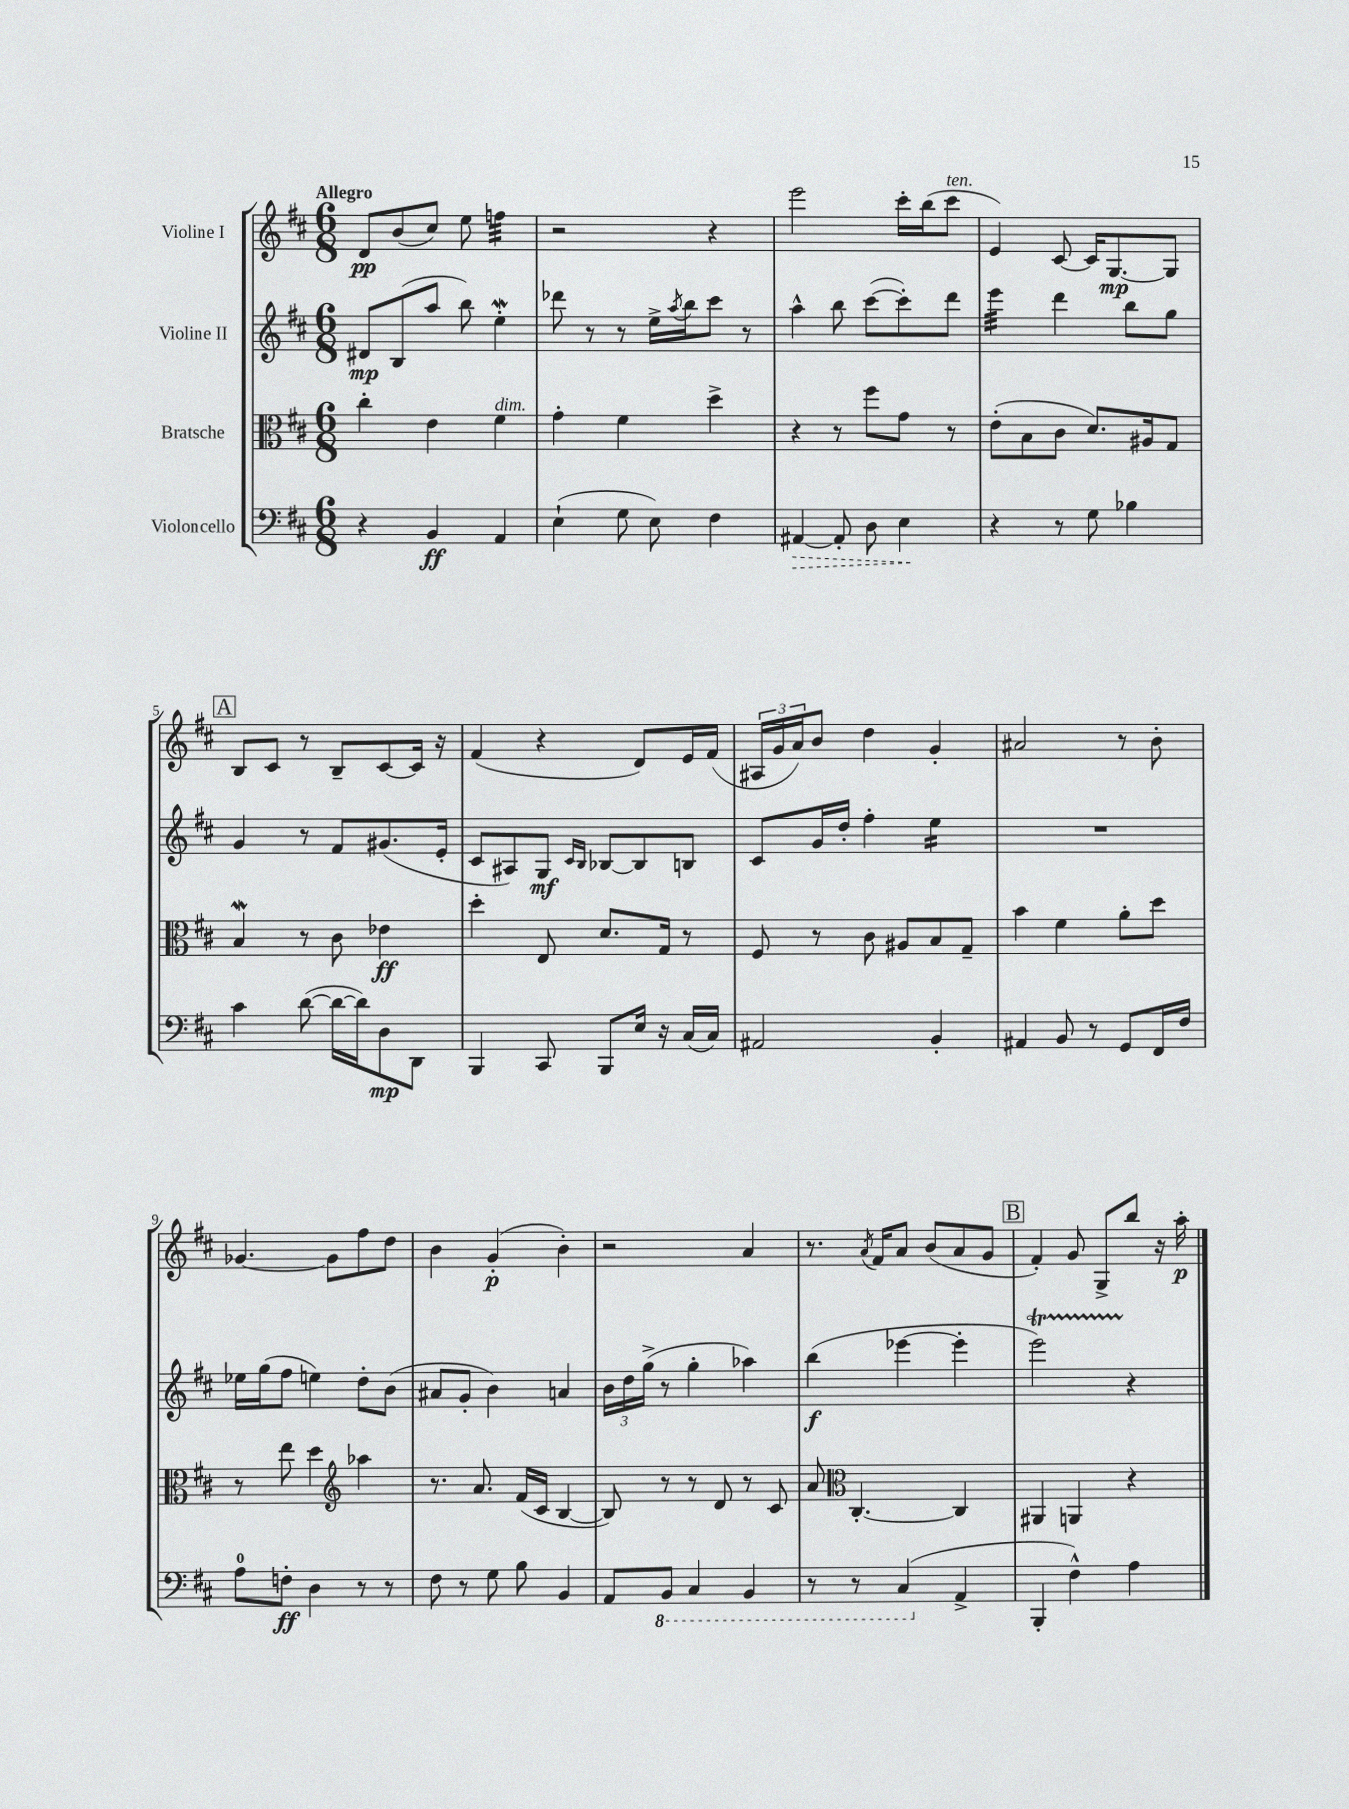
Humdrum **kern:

**kern	**kern	**kern	**kern
*staff4	*staff3	*staff2	*staff1
*clefF4	*clefC3	*clefG2	*clefG2
*k[f#c#]	*k[f#c#]	*k[f#c#]	*k[f#c#]
*M6/8	*M6/8	*M6/8	*M6/8
4r	4cc#'	8d#	8d
.	.	(8B	(8b
4BB	4e	8aa	8cc#)
.	.	8bb)	8ee
4AA	4f#	4ee'	4ff
=	=	=	=
(4E`	4g'	8ddd-	2r
.	.	8r	.
8G	4f#	8r	.
8E)	.	16ee^	.
.	.	8qaa	.
.	.	16bb	.
4F#	4dd^	8ccc#	4r
.	.	8r	.
=	=	=	=
[4AA#	4r	4aa^^	2eee
8AA#']	8r	8bb	.
8D	8ff#	([8ccc#	.
4E	8g	8ccc#'])	16ccc#'
.	.	.	(16bb
.	8r	8ddd	8ccc#
=	=	=	=
4r	(8e'	4eee	4e)
.	8B	.	.
8r	8c#	4ddd	[8c#
8G	8.d)	.	16c#]
.	.	.	[8.G
4B-	.	8bb	.
.	16A#	.	.
.	8G	8gg	8G]
=	=	=	=
4c#	4B	4g	8B
.	.	.	8c#
([8d	8r	8r	8r
16d_	8c#	8f#	8B~
16d])	.	.	.
8D	4e-	(8.g#	[8c#
8DD	.	.	16c#]
.	.	16e'	16r
=	=	=	=
4BBB	4dd'	8c#	(4f#
.	.	8A#)	.
8CC#	8E	8G	4r
.	.	16qqc#	.
.	.	16qqB	.
8BBB	8.d	[8B-	.
16E	.	8B-]	8d)
16r	16G	.	.
(16C#	8r	8B	16e
16C#)	.	.	(16f#
=	=	=	=
2AA#	8F#	8c#	24A#
.	.	.	24g
.	.	.	24a)
.	8r	16g	8b
.	.	16dd'	.
.	8c#	4ff#'	4dd
.	8A#	.	.
4BB'	8B	4ee	4g'
.	8G~	.	.
=	=	=	=
4AA#	4b	2.r	2a#
8BB	4f#	.	.
8r	.	.	.
8GG	8a'	.	8r
16FF#	8dd	.	8b'
16F#	.	.	.
=	=	=	=
8A	8r	16ee-	[4.g-
.	.	(16gg	.
8F'	8ee	8ff#	.
4D	4dd	4ee)	.
.	.	.	8g-]
*	*clefG2	*	*
8r	4aa-	8dd'	8ff#
8r	.	(8b	8dd
=	=	=	=
8F#	8.r	8a#	4b
8r	.	8g'	.
.	8.a	.	.
8G	.	4b)	(4g'
8B	(16f#	.	.
.	16c#	.	.
4BB	[4B	4a	4b')
=	=	=	=
8AA	8B])	24b	2r
.	.	24dd	.
.	.	(24gg^	.
8BBB	8r	8r	.
4CC#	8r	4gg'	.
.	8d	.	.
4BBB	8r	4aa-)	4a
.	8c#	.	.
=	=	=	=
8r	8a	(4bb	8.r
*	*clefC3	*	*
8r	[4.C#'	.	.
.	.	.	8qa
.	.	.	16f#
(4CC#	.	[4eee-	8a
.	.	.	(8b
4AA^	4C#]	4eee-']	8a
.	.	.	8g
=	=	=	=
4BBB'	4AA#	2eee)	4f#')
4F#^^)	4AA	.	8g
.	.	.	8G^
4A	4r	4r	8bb
.	.	.	16r
.	.	.	16aa'
==	==	==	==
*-	*-	*-	*-
